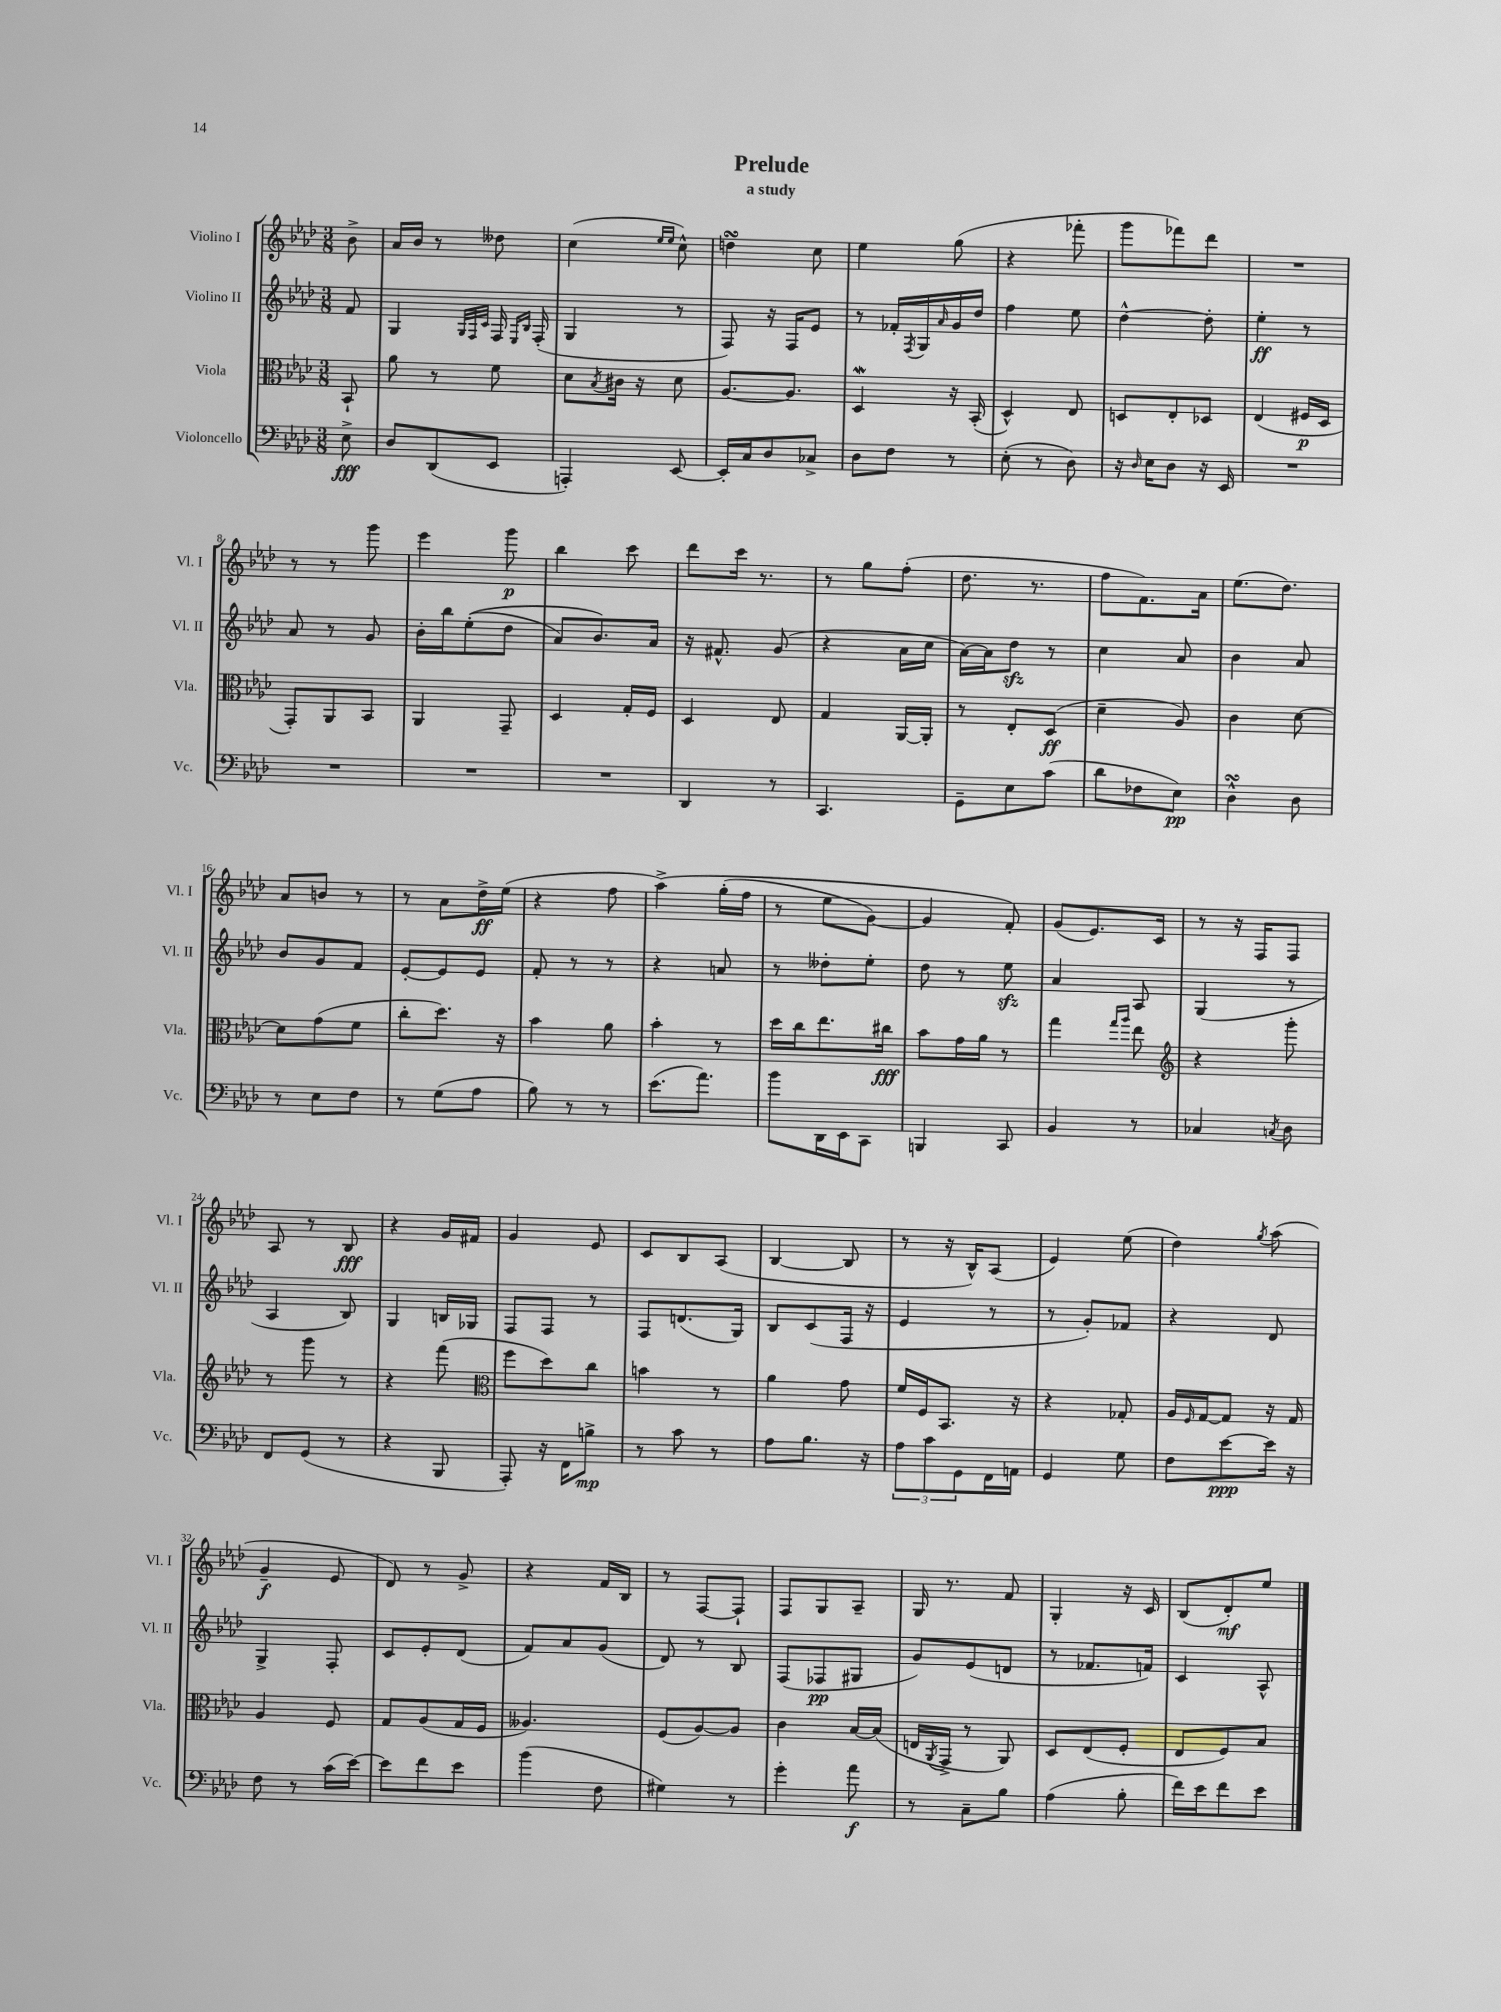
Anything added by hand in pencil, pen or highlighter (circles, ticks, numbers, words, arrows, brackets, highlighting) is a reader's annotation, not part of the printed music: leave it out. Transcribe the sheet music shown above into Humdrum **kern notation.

**kern	**dynam	**kern	**dynam	**kern	**dynam	**kern	**dynam
*part4	*part4	*part3	*part3	*part2	*part2	*part1	*part1
*staff4	*staff4	*staff3	*staff3	*staff2	*staff2	*staff1	*staff1
*I"Violoncello	*	*I"Viola	*	*I"Violino II	*	*I"Violino I	*
*I'Vc.	*	*I'Vla.	*	*I'Vl. II	*	*I'Vl. I	*
*clefF4	*	*clefC3	*	*clefG2	*	*clefG2	*
*k[b-e-a-d-]	*	*k[b-e-a-d-]	*	*k[b-e-a-d-]	*	*k[b-e-a-d-]	*
*M3/8	*	*M3/8	*	*M3/8	*	*M3/8	*
=	=	=	=	=	=	=	=
8E-^\	fff	8BB-`/	.	8f/	.	8b-^\	.
=1	=1	=1	=1	=1	=1	=1	=1
8D-/L	.	8a-\	.	4G/	.	16a-/LL	.
.	.	.	.	.	.	16b-/JJ	.
(8DD-/	.	8r	.	.	.	8r	.
.	.	.	.	32qqG/LLL	.	.	.
.	.	.	.	32qqF/	.	.	.
.	.	.	.	32qqc/JJJ	.	.	.
8EE-/J	.	8f\	.	16F/	.	8dd--X\	.
.	.	.	.	16qqE-/LL	.	.	.
.	.	.	.	16qqB-/JJ	.	.	.
.	.	.	.	(16F'/	.	.	.
=2	=2	=2	=2	=2	=2	=2	=2
4AAAn'/)	.	8d-\L	.	4G/	.	(4cc\	.
.	.	8qB-/	.	.	.	.	.
.	.	16c#X\Jk	.	.	.	.	.
.	.	16r	.	.	.	.	.
.	.	.	.	.	.	16qqee-/LL	.
.	.	.	.	.	.	16qqee-/JJ	.
[8EE-/	.	8d-\	.	8r	.	8cc^^\)	.
=3	=3	=3	=3	=3	=3	=3	=3
16EE-'/LL]	.	[8.A-/L	.	8F/)	.	4ddnsSsS\	.
16C/J	.	.	.	.	.	.	.
8D-/	.	.	.	16r	.	.	.
.	.	8.A-/J]	.	16F/KL	.	.	.
8C-X^/J	.	.	.	8e-/J	.	8cc\	.
=4	=4	=4	=4	=4	=4	=4	=4
8D-\L	.	4D-w/	.	8r	.	4ee-\	.
8F\J	.	.	.	16f-X'/LL	.	.	.
.	.	.	.	8qF/	.	.	.
.	.	.	.	16G/	.	.	.
.	.	.	.	16qqa-/	.	.	.
8r	.	16r	.	16g/	.	(8gg\	.
.	.	(16BB-'/	.	16dd-/JJ	.	.	.
=5	=5	=5	=5	=5	=5	=5	=5
(8E-'\	.	4D-^^/)	.	4ff\	.	4r	.
8r	.	.	.	.	.	.	.
8D-\)	.	8E-/	.	8ee-\	.	8fff-X'\	.
=6	=6	=6	=6	=6	=6	=6	=6
16r	.	8Dn/L	.	[4dd-^^\	.	8ggg\L	.
16qqD-/	.	.	.	.	.	.	.
16E-\KL	.	.	.	.	.	.	.
8D-\J	.	8E-'/	.	.	.	8fff-X\)	.
16r	.	8D-X/J	.	8dd-'\]	.	8ddd-\J	.
16EE-/	.	.	.	.	.	.	.
=7	=7	=7	=7	=7	=7	=7	=7
4.r	.	(4E-/	.	4ee-'\	ff	4.r	.
.	.	16F#X/LL	p	8r	.	.	.
.	.	16D-/JJ	.	.	.	.	.
!!LO:LB:g=z
=8	=8	=8	=8	=8	=8	=8	=8
4.r	.	8GG'/L)	.	8a-/	.	8r	.
.	.	8AA-/	.	8r	.	8r	.
.	.	8BB-/J	.	8g/	.	8ggg\	.
=9	=9	=9	=9	=9	=9	=9	=9
4.r	.	4AA-/	.	16b-'\LL	.	4eee-\	.
.	.	.	.	16bb-\J	.	.	.
.	.	.	.	((8ee-'\	.	.	.
.	.	8GG~/	.	8dd-\J	.	8ggg\	p
=10	=10	=10	=10	=10	=10	=10	=10
4.r	.	4D-/	.	8a-/L)	.	4bb-\	.
.	.	.	.	8.b-/)	.	.	.
.	.	16G'/LL	.	.	.	8ccc\	.
.	.	16F/JJ	.	16a-/Jk	.	.	.
=11	=11	=11	=11	=11	=11	=11	=11
4DD-/	.	4D-/	.	16r	.	8ddd-\L	.
.	.	.	.	8.f#X^^/	.	.	.
.	.	.	.	.	.	16ccc\Jk	.
.	.	.	.	.	.	8.r	.
8r	.	8E-/	.	(8g/	.	.	.
=12	=12	=12	=12	=12	=12	=12	=12
4.CC/	.	4G/	.	4r	.	8r	.
.	.	.	.	.	.	8gg\L	.
.	.	[16AA-/LL	.	16a-\LL	.	(8ff'\J	.
.	.	16AA-'/JJ]	.	16cc\JJ	.	.	.
=13	=13	=13	=13	=13	=13	=13	=13
8GG~\L	.	8r	.	[16a-\LL)	.	8.dd-\	.
.	.	.	.	16a-\J]	.	.	.
8E-\	.	8E-'/L	.	8dd-zz\J	.	.	.
.	.	.	.	.	.	8.r	.
(8c\J	.	(8D-/J	ff	8r	.	.	.
=14	=14	=14	=14	=14	=14	=14	=14
8d-\L	.	4d-~\	.	4cc\	.	8ff\L	.
8F-X\	.	.	.	.	.	8.f\)	.
8E-\J)	pp	8A-/)	.	8a-/	.	.	.
.	.	.	.	.	.	16a-\Jk	.
=15	=15	=15	=15	=15	=15	=15	=15
4D-sSSs^^\	.	4c\	.	4b-\	.	(8.ee-\L	.
.	.	.	.	.	.	8.dd-\J)	.
8D-\	.	[8d-\	.	8a-/	.	.	.
!!LO:LB:g=z
=16	=16	=16	=16	=16	=16	=16	=16
8r	.	8d-\L]	.	8b-/L	.	8a-/L	.
8E-\L	.	(8g\	.	8g/	.	8bn/J	.
8F\J	.	8f\J	.	8f/J	.	8r	.
=17	=17	=17	=17	=17	=17	=17	=17
8r	.	8cc'\L	.	[8e-'/L	.	8r	.
(8G\L	.	8.dd-\J)	.	8e-/]	.	8a-\L	.
8A-\J	.	.	.	8e-/J	.	16dd-^\L	ff
.	.	16r	.	.	.	(16ee-\JJ	.
=18	=18	=18	=18	=18	=18	=18	=18
8B-\)	.	4b-\	.	8f'/	.	4r	.
8r	.	.	.	8r	.	.	.
8r	.	8a-\	.	8r	.	8ff\	.
=19	=19	=19	=19	=19	=19	=19	=19
(8.e-\L	.	4b-'\	.	4r	.	(4aa-^\)	.
8.a-\J)	.	.	.	.	.	.	.
.	.	8r	.	8an/	.	(16gg'\LL	.
.	.	.	.	.	.	16ff\JJ	.
=20	=20	=20	=20	=20	=20	=20	=20
8b-\L	.	16dd-\LL	.	8r	.	8r	.
.	.	16cc\J	.	.	.	.	.
16DD-\L	.	8.ee-\	.	8dd--X'\L	.	8ee-\L	.
16EE-\J	.	.	.	.	.	.	.
8CC\J	.	.	.	8ee-'\J	.	[8g\J)	.
.	.	16cc#X\Jk	fff	.	.	.	.
=21	=21	=21	=21	=21	=21	=21	=21
4BBBn/	.	8b-\L	.	8dd-\	.	4g/]	.
.	.	16g\L	.	8r	.	.	.
.	.	16a-\JJ	.	.	.	.	.
8CC/	.	8r	.	8ee-zz\	.	8f'/)	.
=22	=22	=22	=22	=22	=22	=22	=22
4BB-/	.	4gg\	.	4a-/	.	(8g/L	.
.	.	.	.	.	.	8.e-/)	.
.	.	16qqgg/LL	.	.	.	.	.
.	.	16qqaa-/JJ	.	.	.	.	.
8r	.	8ee-\	.	8A-/	.	.	.
.	.	.	.	.	.	16c/Jk	.
=23	=23	=23	=23	=23	=23	=23	=23
*	*	*clefG2	*	*	*	*	*
4C-X/	.	4r	.	(4G/	.	8r	.
.	.	.	.	.	.	16r	.
.	.	.	.	.	.	16F/KL	.
8qCn/	.	.	.	.	.	.	.
8D-\	.	8ggg'\	.	8r	.	8F/J	.
!!LO:LB:g=z
=24	=24	=24	=24	=24	=24	=24	=24
8FF/L	.	8r	.	4A-/	.	8A-/	.
(8GG/J	.	8ggg\	.	.	.	8r	.
8r	.	8r	.	8B-/)	.	8B-/	fff
=25	=25	=25	=25	=25	=25	=25	=25
4r	.	4r	.	4G/	.	4r	.
8BBB-/	.	(8fff\	.	16Bn/LL	.	16g/LL	.
.	.	.	.	16G-X/JJ	.	16f#X/JJ	.
=26	=26	=26	=26	=26	=26	=26	=26
*	*	*clefC3	*	*	*	*	*
8AAA-'/)	.	8ff\L	.	8F/L	.	4g/	.
16r	.	8dd-\)	.	8F/J	.	.	.
16FF\KL	.	.	.	.	.	.	.
8Bn^\J	mp	8cc\J	.	8r	.	8e-/	.
=27	=27	=27	=27	=27	=27	=27	=27
8r	.	4bn\	.	8F/L	.	8c/L	.
8c\	.	.	.	(8.dn/	.	8B-/	.
8r	.	8r	.	.	.	(8A-/J	.
.	.	.	.	16G/Jk)	.	.	.
=28	=28	=28	=28	=28	=28	=28	=28
8A-\L	.	4a-\	.	8B-/L	.	[4B-/	.
8.B-\J	.	.	.	(8c/	.	.	.
.	.	8g\	.	16F/Jk	.	8B-/]	.
16r	.	.	.	16r	.	.	.
=29	=29	=29	=29	=29	=29	=29	=29
12A-\L	.	16f/LL	.	4e-/	.	8r	.
.	.	16F/J	.	.	.	.	.
12c\	.	.	.	.	.	.	.
.	.	8.BB-/J	.	.	.	16r	.
12GG\	.	.	.	.	.	.	.
.	.	.	.	.	.	16B-^^/KL)	.
16FF\L	.	.	.	8r	.	(8A-/J	.
16AAn\JJ	.	16r	.	.	.	.	.
=30	=30	=30	=30	=30	=30	=30	=30
4GG/	.	4r	.	8r	.	4e-/)	.
.	.	.	.	8g'/L)	.	.	.
8G\	.	8G-X'/	.	8f-X/J	.	(8ee-\	.
=31	=31	=31	=31	=31	=31	=31	=31
8F\L	.	16A-/LL	.	4r	.	4dd-\)	.
.	.	16qqF/	.	.	.	.	.
.	.	[16G/J	.	.	.	.	.
[8e-\	ppp	8G/J]	.	.	.	.	.
.	.	.	.	.	.	8qgg/	.
16e-\Jk]	.	16r	.	8d-/	.	(8aa-\	.
16r	.	16G/	.	.	.	.	.
!!LO:LB:g=z
=32	=32	=32	=32	=32	=32	=32	=32
8F\	.	4A-/	.	4G^/	.	4g~/	f
8r	.	.	.	.	.	.	.
(16c\LL	.	8F/	.	8F'/	.	8e-/	.
[16e-\JJ)	.	.	.	.	.	.	.
=33	=33	=33	=33	=33	=33	=33	=33
8e-\L]	.	8G/L	.	8c/L	.	8d-/)	.
8f\	.	(8A-/	.	8e-'/	.	8r	.
8e-\J	.	16G/L	.	(8d-/J	.	8g^/	.
.	.	16F/JJ	.	.	.	.	.
=34	=34	=34	=34	=34	=34	=34	=34
(4b-\	.	4.A--X/)	.	8f/L)	.	4r	.
.	.	.	.	8a-/	.	.	.
8F\	.	.	.	(8g/J	.	16f/LL	.
.	.	.	.	.	.	16B-/JJ	.
=35	=35	=35	=35	=35	=35	=35	=35
4G#X\)	.	(8F/L	.	8d-/)	.	8r	.
.	.	[8A-/)	.	8r	.	[8F/L	.
8r	.	8A-/J]	.	8B-/	.	8F`/J]	.
=36	=36	=36	=36	=36	=36	=36	=36
4g'\	.	4c\	.	(8F/L	.	8F/L	.
.	.	.	.	8F-X/	pp	8G/	.
8a-\	f	[16B-/LL	.	8G#X/J	.	8A-~/J	.
.	.	(16B-/JJ]	.	.	.	.	.
=37	=37	=37	=37	=37	=37	=37	=37
8r	.	16En/LL	.	8g/L)	.	16G/	.
.	.	8qAA-/	.	.	.	.	.
.	.	16GG^/JJ	.	.	.	8.r	.
8C~\L	.	8r	.	(8e-/	.	.	.
8B-\J	.	8AA-/)	.	8dn/J	.	8f/	.
=38	=38	=38	=38	=38	=38	=38	=38
(4A-\	.	8D-/L	.	8r	.	4G'/	.
.	.	(8E-/	.	8.f-X/L	.	.	.
8B-'\	.	8F'/J	.	.	.	16r	.
.	.	.	.	16fn/Jk)	.	16c/	.
=39	=39	=39	=39	=39	=39	=39	=39
16f\LL)	.	8E-/L	.	4c/	.	(8B-/L	.
16e-\J	.	.	.	.	.	.	.
8f\	.	8F/)	.	.	.	8d-'/)	mf
8e-\J	.	8B-/J	.	8A-^^/	.	8ee-/J	.
==	==	==	==	==	==	==	==
*-	*-	*-	*-	*-	*-	*-	*-
